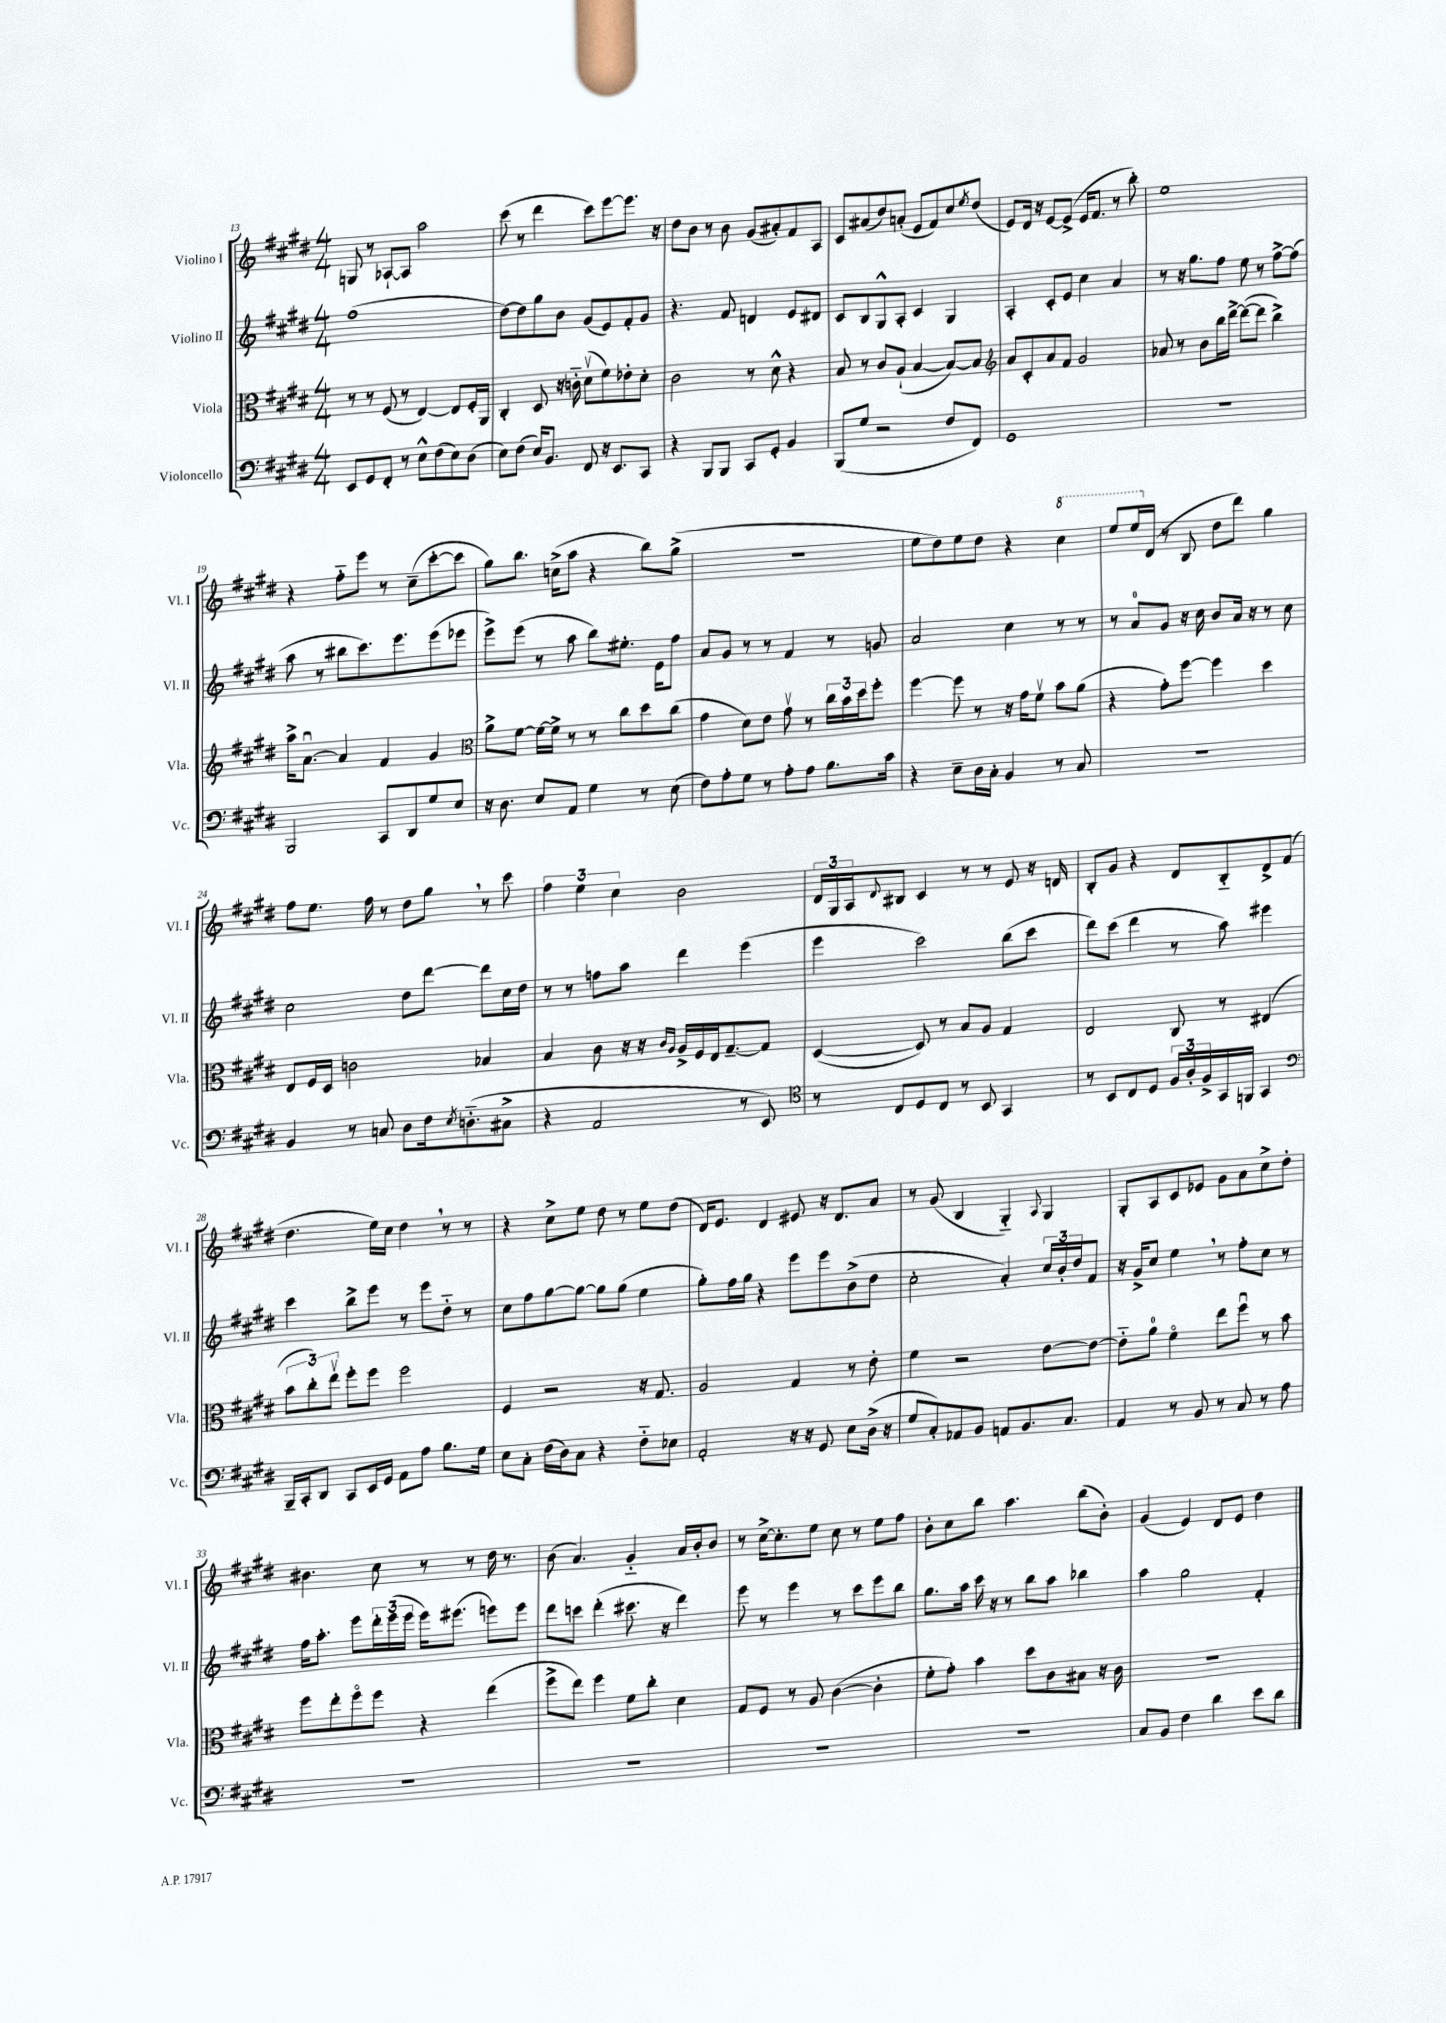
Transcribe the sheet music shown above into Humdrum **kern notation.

**kern	**kern	**kern	**kern
*part4	*part3	*part2	*part1
*staff4	*staff3	*staff2	*staff1
*I"Violoncello	*I"Viola	*I"Violino II	*I"Violino I
*I'Vc.	*I'Vla.	*I'Vl. II	*I'Vl. I
*clefF4	*clefC3	*clefG2	*clefG2
*k[f#c#g#d#]	*k[f#c#g#d#]	*k[f#c#g#d#]	*k[f#c#g#d#]
*M4/4	*M4/4	*M4/4	*M4/4
=13	=13	=13	=13
8EE/L	8r	(1ff#	8Gn/
8GG#/	8r	.	8r
8FF#'/J	(8F#/	.	[8A-X`/L
8r	8r	.	8A-/J]
8E^^\L	[4E/)	.	2aa\
(8F#\	.	.	.
8E\)	8E/L]	.	.
(8D#\J	16F#'/L	.	.
.	16AA/JJ	.	.
=14	=14	=14	=14
8E\L)	4C#'/	[8dd#\L)	(8ccc#\
(8F#\J	.	8dd#\]	8r
16E/KL)	8D#/	8gg#\	4ddd#\
8.BB/J	.	.	.
.	16r	8b\J	.
.	16cn\	.	.
8FF#/	(8d#v\L	(8g#/L	8ccc#\L)
16r	8f#\)	8e/)	[8eee\
8.EE/L	.	.	.
.	8e-X'\	8f#'/	8.eee\J]
8CC#/J	8d#'\J	8g#/J	.
.	.	.	16r
=15	=15	=15	=15
4r	2c#\	4.r	8dd#\L
.	.	.	8b\J
8BBB/L	.	.	8r
8BBB/J	.	8f#/	8b\
8CC#/L	8r	4dn/	(8g#/L
8GG#'/J	8d#^^\	.	8a#X'/)
4BB/	4r	8e/L	8f#/
.	.	8d#X/J	8A/J
=16	=16	=16	=16
(8BBB/L	8B/	8c#/L	8c#/L
8G#/J	8r	8B/	(8a#X/
2r	8c#/L	8G#^^/	8dd#/)
.	(8A`/J	8A'/J	(8an'/J
.	[4B/	4c#/	8e/L
.	.	.	8f#/)
8F#/L	8B/L_)	4G#/	8cc#/
.	.	.	8qee/
8FF#/J)	8B/J]	.	(8dd#/J
=17	=17	=17	=17
*	*clefG2	*	*
1GG#	8a/L	4A'/	8e/L)
.	8c#'/	.	16d#/Jk
.	.	.	16r
.	8a/	8c#'/L	[8e/L
.	8f#/J	8e/J	(8e^/J]
.	2g#/	4cc#\	16e/KL
.	.	.	8.f#/J
.	.	4a/	8r
.	.	.	8bb'\)
=18	=18	=18	=18
1r	8a-X/	8r	1ee
.	8r	16r	.
.	.	8.gg#\L	.
.	8b\L	.	.
.	16bb\L	8ff#\J	.
.	[16ddd#^\JJ	.	.
.	(8ddd#\L_	8ee\	.
.	8ddd#\J]	8r	.
.	4bb^\)	[8ff#^\L	.
.	.	(8ff#\J]	.
!!LO:LB:g=z
=19	=19	=19	=19
2BBB/	16aa^\KL	8aa\	4r
.	[8.au\J	.	.
.	.	8r	.
.	4a/]	8bb#X\L	8ff#\L
.	.	8.ccc#\)	8eee\J
8CC#/L	4f#/	.	8r
.	.	8.eee\	.
8DD#/	.	.	(8cc#~\L
8G#/	4g#/	(8eee\	[8ccc#'\
8E/J	.	8eee-X\J	8ccc#\J]
=20	=20	=20	=20
*	*clefC3	*	*
16r	8a^\L	8eee^\L)	8gg#\L)
8.D#\	.	.	.
.	[8f#\J	(8eee\J	8.bb\J
8E/L	16f#\LL_	8r	.
.	16f#^\JJ]	.	(16ccn^\KL
8AA/J	8r	8aa\	8aa\J
4G#\	8r	8bb\L)	4r
.	8cc#\L	8.ee#X'\J	.
8r	8dd#\	.	8bb\L)
.	.	16e\KL	.
(8E\	(8cc#\J	8ff#\J	(8gg#^\J
=21	=21	=21	=21
8F#\L)	4g#\	8a/L	1r
8A'\	.	8g#/J	.
8G#\J	8d#\L)	8r	.
8r	8e\J	8r	.
8A'\L	8g#v\	4f#/	.
8A\J	8r	.	.
8.B\L	24cc#\LL	8r	.
.	24b\	.	.
.	24dd#\J	.	.
.	8ff#'\J	8gn/	.
16c#\Jk	.	.	.
=22	=22	=22	=22
4r	[4ff#\	2a/	8ee\L
.	.	.	8dd#\)
8E~\L	8ff#\]	.	8ee\
16D#\L	8r	.	8dd#\J
16C#'\JJ	.	.	.
4BB/	16r	4cc#\	4r
.	16g#\KL	.	.
.	8f#v\J	.	.
*	*	*	*8va
8r	8b\L	8r	4ccc#\
8C#/	(8a\J	8r	.
=23	=23	=23	=23
1r	4r	8r	8eee/L
.	.	8a/L	16eee/L
*	*	*	*X8va
.	.	.	(16d#/JJ
.	8g#'\L)	8g#/J	8r
.	[8ff#\J	16r	8B/
.	.	16cc#\	.
.	4ff#\]	8b/L	8dd#\L
.	.	16a/Jk	8ddd#\J)
.	.	16r	.
.	4dd#\	8r	4gg#\
.	.	8cc#\	.
!!LO:LB:g=z
=24	=24	=24	=24
4BB/	8E/L	2cc#\	8ff#\L
.	16F#/L	.	8.ee\J
.	16D#/JJ	.	.
8r	2cn\	.	.
.	.	.	16ff#\
8Cn/	.	.	8r
8D#\L	.	8dd#\L	8dd#\L
16F#\k	.	[8ddd#\J	8gg#,\J
8qE/	.	.	.
(8.Dn\	.	.	.
.	4B-X/	8ddd#\L]	8r
8C#X^\J	.	16cc#\L	8ccc#\
.	.	16dd#\JJ	.
=25	=25	=25	=25
4r	4B/	8r	6ff#\
.	.	8r	.
.	.	.	6ee\
2AA/	8c#\	8ffn\L	.
.	.	.	6cc#\
.	16r	8aa\J	.
.	16r	.	.
.	16qqc#/LL	.	.
.	16qqA/JJ	.	.
.	16A^/LL	4ddd#\	2b\
.	16F#/	.	.
.	16E/J	.	.
.	[8.G#~/	.	.
8r	.	(4eee\	.
8EE/)	8G#/J]	.	.
=26	=26	=26	=26
*clefC4	*	*	*
8r	([4D#/	4eee\	24d#/LL
.	.	.	24G#/
.	.	.	24A/J
.	.	.	8qqd#/
8C#/L	.	.	8B#X/J
8D#/	8D#/])	2ccc#\)	4c#/
8C#/J	8r	.	.
8r	8B/L	.	8r
8BB/	8A/J	.	8r
4GG#/	4G#/	(8bb\L	8e/
.	.	8ccc#\J	16r
.	.	.	16dn/
=27	=27	=27	=27
8r	2E/	8ddd#\L)	8B'/L
8BB/L	.	(8ccc#\J	8g#/J
8C#/	.	4ddd#\	4r
8D#/J	.	.	.
24F#/LL	8C#/	8r	8d#/L
24A'/	.	.	.
24F#^/	.	.	.
16GG#/	8r	8aa\)	8B/
16FFn/JJ	.	.	.
4GG#/	(4E#X/	4eee#X\	8d#^/
.	.	.	(8f#/J
!!LO:LB:g=z
=28	=28	=28	=28
*clefF4	*	*	*
16BBB~/LL	12b\L	4ccc#\	4.dd#\
16CC#'/J	.	.	.
.	12cc#'\)	.	.
8DD#/J	.	.	.
.	12eev\J	.	.
8CC#/L	8ff#'\L	8bb^\L	.
16EE/L	8ff#\J	8eee\J	16ee\LL)
16GG#/JJ	.	.	16cc#\JJ
8AA\L	2ff#\	8r	4dd#,\
8A\J	.	8eee\L	.
8.B\L	.	8dd#\J	8r
.	.	8r	8r
16G#\Jk	.	.	.
=29	=29	=29	=29
8E\L	4F#/	8cc#\L	4r
8C#'\J	.	8ff#\	.
(16F#\LL	2r	[8gg#\	8cc#^\L
16D#\J)	.	.	.
8C#\J	.	8gg#\J_	8ee\J
4r	.	8gg#\L]	8dd#\
.	.	(8gg#\J	8r
8F#\L	16r	4ee\	8ee\L
.	8.G#/	.	.
8E-X\J	.	.	(8dd#\J
=30	=30	=30	=30
2AA'/	2A/	8gg#'\L)	16d#/KL)
.	.	.	8.e/J
.	.	16ff#\L	.
.	.	16gg#\JJ	.
.	.	4r	4d#/
16r	4G#/	8eee\L	8e#X/
16r	.	.	.
8GG#/	.	8eee\	16r
.	.	.	8.d#/L
8E\L	8r	(8b^\	.
(16D#^\Jk	8e'\	8dd#\J	8a/J
16r	.	.	.
=31	=31	=31	=31
8G#/L	4f#\	2cc#'\	8r
8C#'/)	.	.	(8g#/
8AA-X/	2r	.	4B/
8BB/J	.	.	.
8AAn/L	.	4a'/)	4G#/)
8.BB/	.	.	.
.	.	.	8qqA/
.	[8e\L	24cc#/LL	4G#/
.	.	24b'/	.
8.C#/J	.	.	.
.	.	24dd#/J	.
.	8e\J_	8f#/J	.
=32	=32	=32	=32
4AA/	8e\L]	16r	8G#'/L
.	.	16g#^/KL	.
.	8a\J	8cc#/J	8A/
8r	4f#\	4ee,\	8c#/
8BB/	.	.	8e-X/J
8r	8ee\L	8r	8g#\L
8C#/	8ff#u\J	8ff#'\L	8a\
8r	8r	8cc#\J	8cc#^\
8A\	8b\	8r	8dd#'\J
!!LO:LB:g=z
=33	=33	=33	=33
1r	8ff#\L	16ff#\KL	4.b#X\
.	.	8.aa'\J	.
.	8ee'\	.	.
.	8ff#\	8eee\L	.
.	8ff#\J	24ddd#'\L	8cc#\
.	.	(24eee\	.
.	.	24eee\JJ	.
.	4r	16eee\KL)	8r
.	.	(8.eee#X\J	.
.	.	.	8r
.	(4ee\	8eeen\L)	16dd#\
.	.	.	8.r
.	.	8eee\J	.
=34	=34	=34	=34
1r	8ff#^\L	8ddd#\L	(8b\
.	8ee\J)	8cccn\J	4.a/)
.	4ff#\	(4ddd#'\	.
.	8f#\L	8.ccc#X\	4g#/
.	8cc#'\J	.	.
.	.	16r	.
.	4d#\	4ddd#\)	16a/LL
.	.	.	16b'/J
.	.	.	8b/J
=35	=35	=35	=35
1r	8G#/L	8eee\	8r
.	8F#/J	8r	[16cc#^\KL
.	.	.	8.cc#'\]
.	8r	4eee\	.
.	8A/	.	8ee\J
.	([4c#\	8r	8cc#\
.	.	8ccc#\L	8r
.	4c#'\]	8eee\	8ee\L
.	.	8bb\J	8ff#\J
=36	=36	=36	=36
1r	8f#'\L	8.gg#\L	8b'\L
.	8g#'\J)	.	8cc#\
.	.	16aa\Jk	.
.	4b\	16ccc#\	8bb\J
.	.	16r	.
.	.	8r	4.aa\
.	8dd#\L	8bb\L	.
.	8c#\	8aa\J	.
.	8B#X\J	4bb-X\	(8bb\L
.	16r	.	8b'\J)
.	16c#\	.	.
=37	=37	=37	=37
8C#/L	1r	4aa\	(4g#/
8BB/J	.	.	.
4F#\	.	2gg#\	4e/)
4d#\	.	.	8d#/L
.	.	.	8e/J
8e\L	.	4f#'/	4dd#\
8d#\J	.	.	.
==	==	==	==
*-	*-	*-	*-
